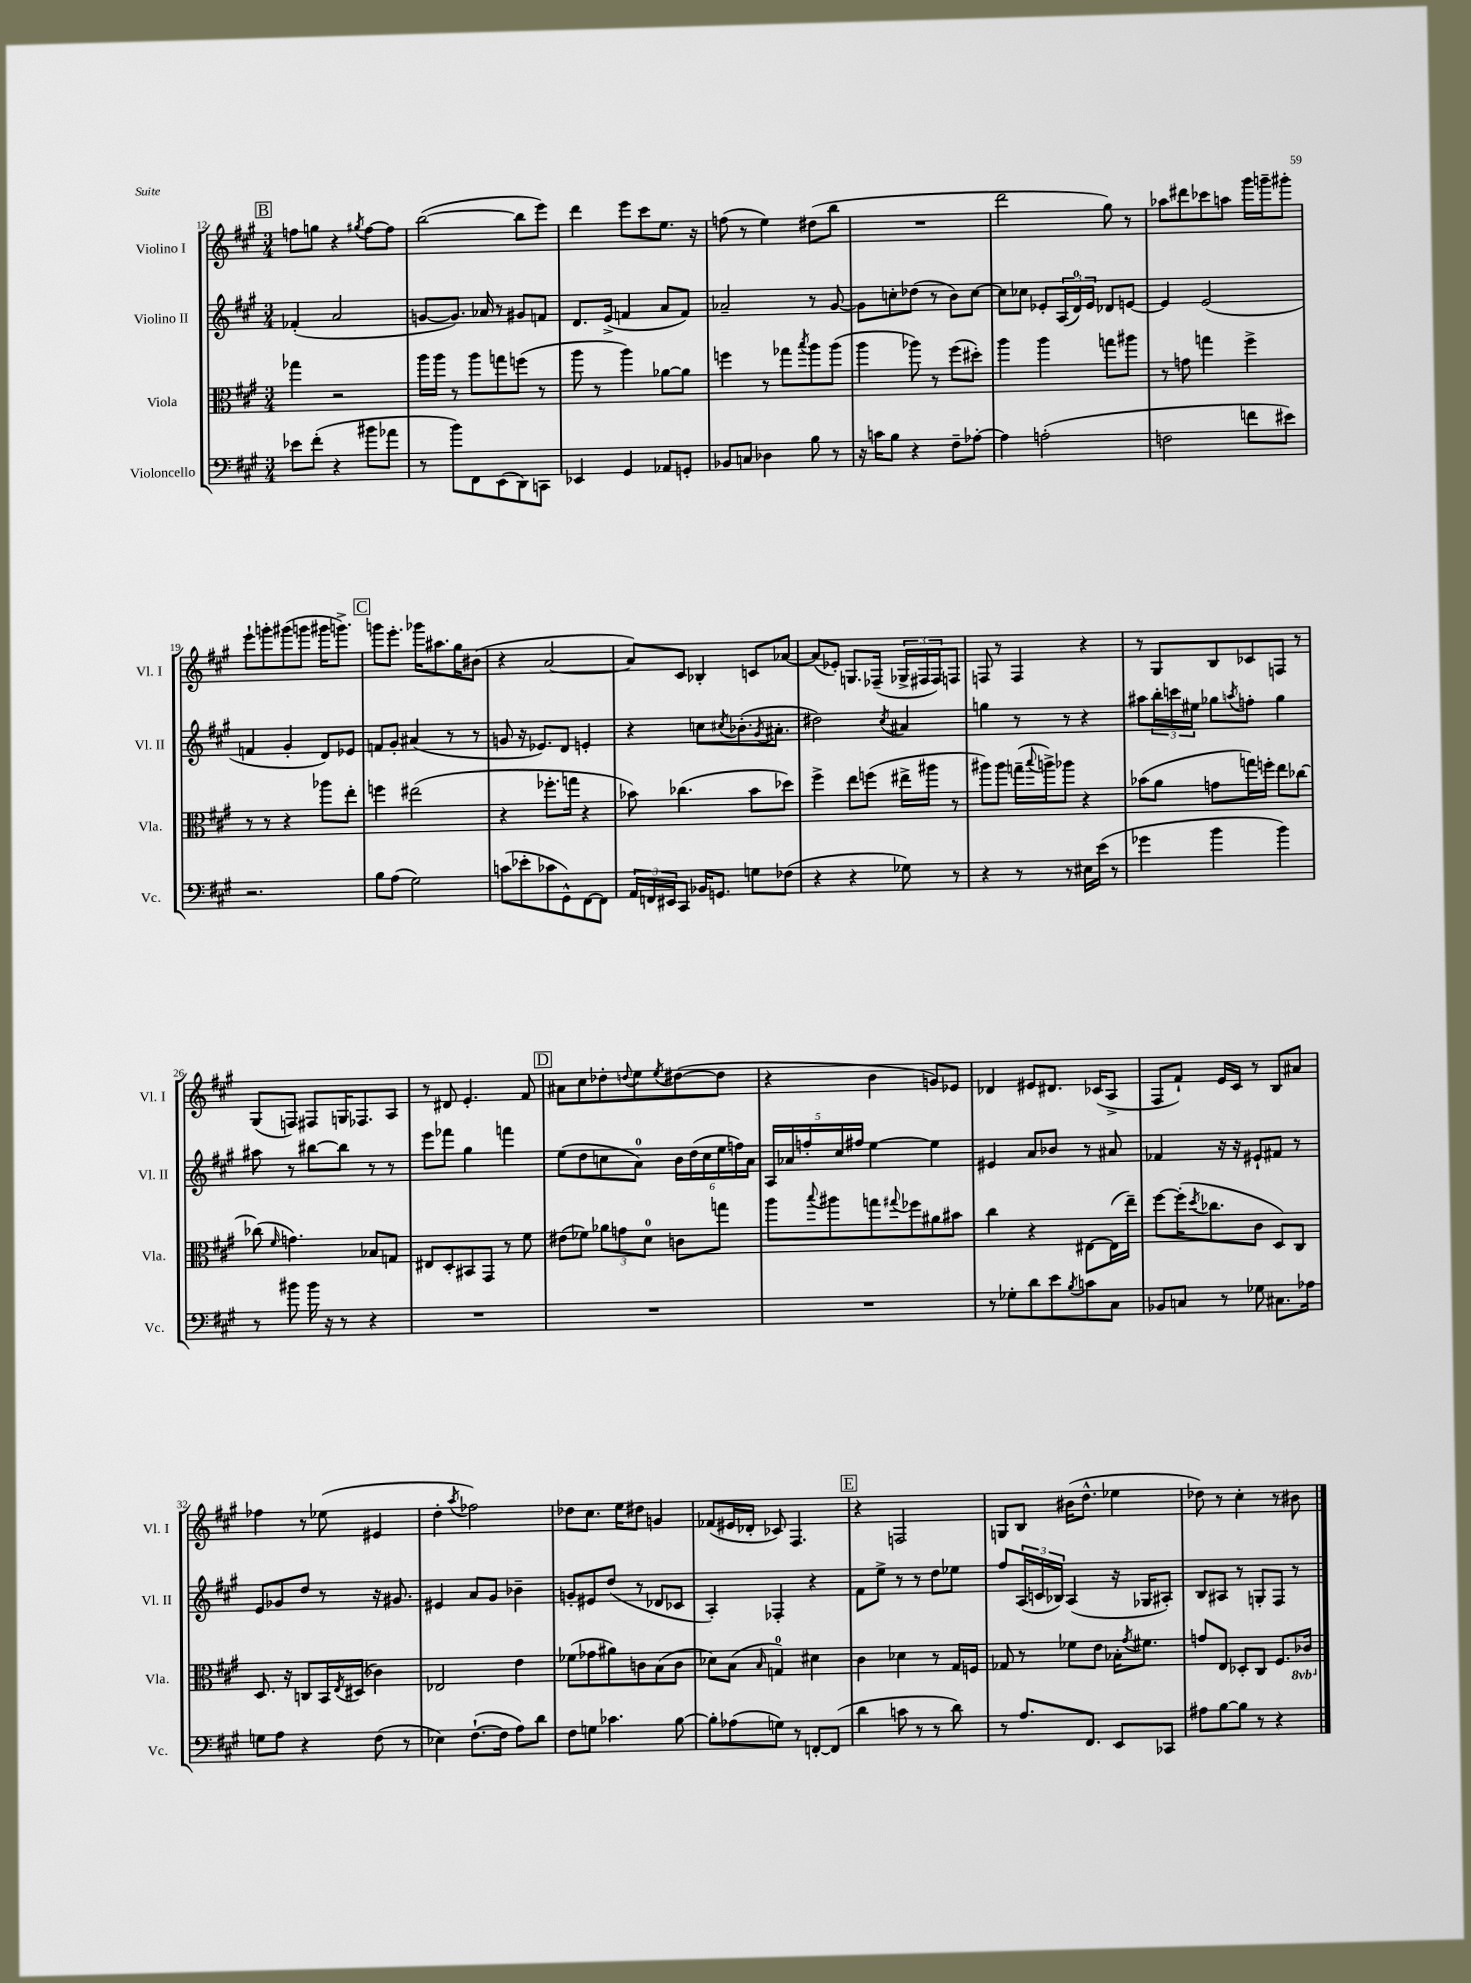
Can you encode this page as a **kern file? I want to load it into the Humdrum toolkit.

**kern	**kern	**kern	**kern
*staff4	*staff3	*staff2	*staff1
*clefF4	*clefC3	*clefG2	*clefG2
*k[f#c#g#]	*k[f#c#g#]	*k[f#c#g#]	*k[f#c#g#]
*M3/4	*M3/4	*M3/4	*M3/4
8e-	4gg-	(4f-'	8ff
(8f#'	.	.	8gg
4r	2r	2a	4r
.	.	.	8qgg#
8b#	.	.	[8ff
8a-	.	.	8ff]
=	=	=	=
8r	16aa	[8g	([2bb
.	16aa	.	.
8b)	8r	8.g])	.
8FF#	8aa	.	.
.	.	16a-	.
(8EE	8gg	8r	.
8DD)	(8ff	8g#	8bb]
8CC	8r	8f	8eee)
=	=	=	=
4EE-	8aa	8.d	4ddd
.	8r	.	.
.	.	(16e^	.
4GG#	4aa)	4f	8eee
.	.	.	8ccc#
8AA-	[8a-	8a	8.ee
8GG'	8a-]	8f)	.
.	.	.	16r
=	=	=	=
8BB-	4ff	2a-~	(8ff
8C	.	.	8r
4D-	8r	.	4ee)
.	8gg-	.	.
.	8qbb	.	.
8B	8aa	8r	(8dd#
8r	(8aa	[8g#	8bb
=	=	=	=
16r	4aa	8g#]	2.r
16c	.	.	.
8B	.	8cc'	.
4r	8aa-)	(8dd-	.
.	8r	8r	.
8F#~	(8ff#	8b)	.
[8A-'	8dd#')	[8cc	.
=	=	=	=
4A-]	4aa	8cc]	2ddd
.	.	8cc-	.
(2A'	4aa	8e-'	.
.	.	(24A	.
.	.	24d)	.
.	.	24e-	.
.	8gg	8d-	8gg#)
.	8aa#	[8e	8r
=	=	=	=
2F	8r	4e]	8aa-
.	8g	.	8ddd#
.	4gg	(2e	8ccc-
.	.	.	8aa
8f	4ff#^	.	16ggg#
.	.	.	16ggg~
8e#)	.	.	8ggg#'
=	=	=	=
2.r	8r	4f	8eee`
.	8r	.	8ggg'
.	4r	4g#'	(8ggg#
.	.	.	8ggg
.	8aa-	8d)	16ggg#
.	.	.	8.ggg^)
.	8ee'	8e-	.
=	=	=	=
8B	4ff	8f	8ggg
(8A	.	8g#'	8.eee'
2G#)	(2ee#	(4a#	.
.	.	.	16ggg-
.	.	.	8.aa#
.	.	8r	.
.	.	.	16gg#
.	.	8r	(8b#
=	=	=	=
(8c	4r	8g	4r
8e-'	.	16r	.
.	.	8.e-)	.
8c-	8.ff-'	.	[2a
8GG#^^)	.	8d	.
.	16gg	.	.
[8FF#	4r	4e'	.
8FF#]	.	.	.
=	=	=	=
24AA	8b-)	4r	8a])
24FF	.	.	.
24EE#	.	.	.
8CC#	(4.cc-	.	8c#
16BB-	.	8cc	4B-'
8.GG	.	.	.
.	.	8qcc#	.
.	.	(8.b-'	.
8G	8b-	.	8c
.	.	8qg#	.
.	.	8.a#'	.
(8F-	8dd-)	.	[8a-
=	=	=	=
4r	4ff#^	2dd#)	(8a-]
.	.	.	8e-')
4r	8ee	.	8.G
.	(8ff	.	.
.	.	.	(16F-~
.	.	8qcc#	.
8G-)	16ee#^	4a#	24G-^
.	.	.	24F#
.	16aa#	.	.
.	.	.	24F#)
8r	8r	.	8F
=	=	=	=
4r	8aa#)	4gg	8F
.	8aa#	.	8r
8r	(16gg~	8r	4F
.	8qqbb	.	.
.	16aa^)	.	.
8r	8aa-	8r	.
16E#	4r	4r	4r
(16e	.	.	.
8r	.	.	.
=	=	=	=
4g-	(8b-	8aa#	8r
.	8a	24bb'	8G#
.	.	24ccc	.
.	.	24ee#	.
4b	8g	8gg-	8B
.	.	8qaa	.
.	16gg)	8ff'	8c-
.	16ff'	.	.
4b)	8ee	4gg-	8F
.	[8cc-	.	8r
=	=	=	=
8r	(8cc-]	8aa#	(8G#
.	16qqf#	.	.
8b#	4.g)	8r	8F)
16b#	.	[8bb#	8F#
16r	.	.	.
8r	.	8bb#]	16G
.	.	.	8.F-
4r	8B-	8r	.
.	8G	8r	8A
=	=	=	=
2.r	8E#	8eee	8r
.	8D'	8fff-	8d#
.	8BB#	4gg#	4.e'
.	8GG#	.	.
.	8r	4fff	.
.	8f#	.	8f#
=	=	=	=
2.r	(8e#	(8ee	8a#
.	8f-)	8dd	8cc#
.	12a-	8cc	8dd-'
.	12g	.	.
.	.	.	8qqdd
.	.	8a)	8ee
.	12d	.	.
.	.	.	8qee
.	8c	24b	([8dd#
.	.	(24dd	.
.	.	24cc	.
.	8gg	24ee	8dd#]
.	.	24ff)	.
.	.	24a	.
=	=	=	=
2.r	8aa	20A	4r
.	.	20a-	.
.	.	20ff'	.
.	8qqbb	.	.
.	8aa#	.	.
.	.	20cc#	.
.	.	20ff#	.
.	8gg	[4ee	4b
.	8qqgg#	.	.
.	8ff-	.	.
.	8a#	4ee]	8g)
.	8b#	.	8e-
=	=	=	=
8r	4cc#	4e#	4d-
8G-'	.	.	.
8d	4r	8a	8e#
8e	.	8b-	8.d#
8qB	.	.	.
8c	[8E#	8r	.
.	.	.	(16c-
8C#	(16E#]	8a#	8A^
.	16ee~)	.	.
=	=	=	=
8BB-	[8ff#	4f-	8F#
8C	(16ff#']	.	8f#`)
.	8qdd	.	.
.	8.cc-	.	.
8r	.	16r	16e
.	.	16r	16c#
8G-	8c#	8e#`	8r
8.C#	8D)	8f#	8B
.	8C#	8r	8a#
16A-	.	.	.
=	=	=	=
8G	8.D	8e	4ff-
8A	.	8g-	.
.	16r	.	.
4r	8C	8dd	8r
.	16BB	8r	(8ee-
.	8qE	.	.
.	(16D#	.	.
(8F#	4c-)	16r	4e#
.	.	8.g#	.
8r	.	.	.
=	=	=	=
4E-)	2E-	4e#	4dd'
.	.	.	8qaa
([8.F#`	.	8a	2ff-)
.	.	8g#	.
16F#]	.	.	.
8A)	4e	4b-~	.
8d	.	.	.
=	=	=	=
8F#	(8f-	8g'	8dd-
8G	8g-	8e#	8.cc#
4.c-	8a#)	(8dd	.
.	.	.	16ee
.	8c	8r	8dd#
.	(8B	8d-	4g
[8B	8c	8c-	.
=	=	=	=
8B']	8d-)	4A')	(8f-
(8A-	(8B	.	16e#
.	.	.	16d-'
.	16qqB	.	.
8G)	4G)	4F-'	8c-)
8r	.	.	4.F#
[8FF'	4d#	4r	.
(8FF]	.	.	.
=	=	=	=
4d	4c#	8f#	4r
.	.	8ee^	.
8c	4d-	8r	2F
8r	.	8r	.
8r	8r	8dd	.
8d)	16G#	8ee-	.
.	16F	.	.
=	=	=	=
8r	8G-	8ff#	8G
8.A	8r	(24A	8B
.	.	24c	.
.	.	24B-)	.
.	8f-	(4A	(16b#
8.FF#	.	.	8.dd^^
.	8e	.	.
8EE	16B-'	16r	4ee-
.	8qg#	.	.
.	8.f#	16G-	.
8CC-	.	8A#')	.
=	=	=	=
8A#	8g	8B	8dd-)
[8B	8E	8A#	8r
8B]	8D-'	8r	4cc#'
8r	8C#	8G'	.
4r	8.F#	8F#	8r
.	.	8r	8b#
.	16C-	.	.
==	==	==	==
*-	*-	*-	*-
